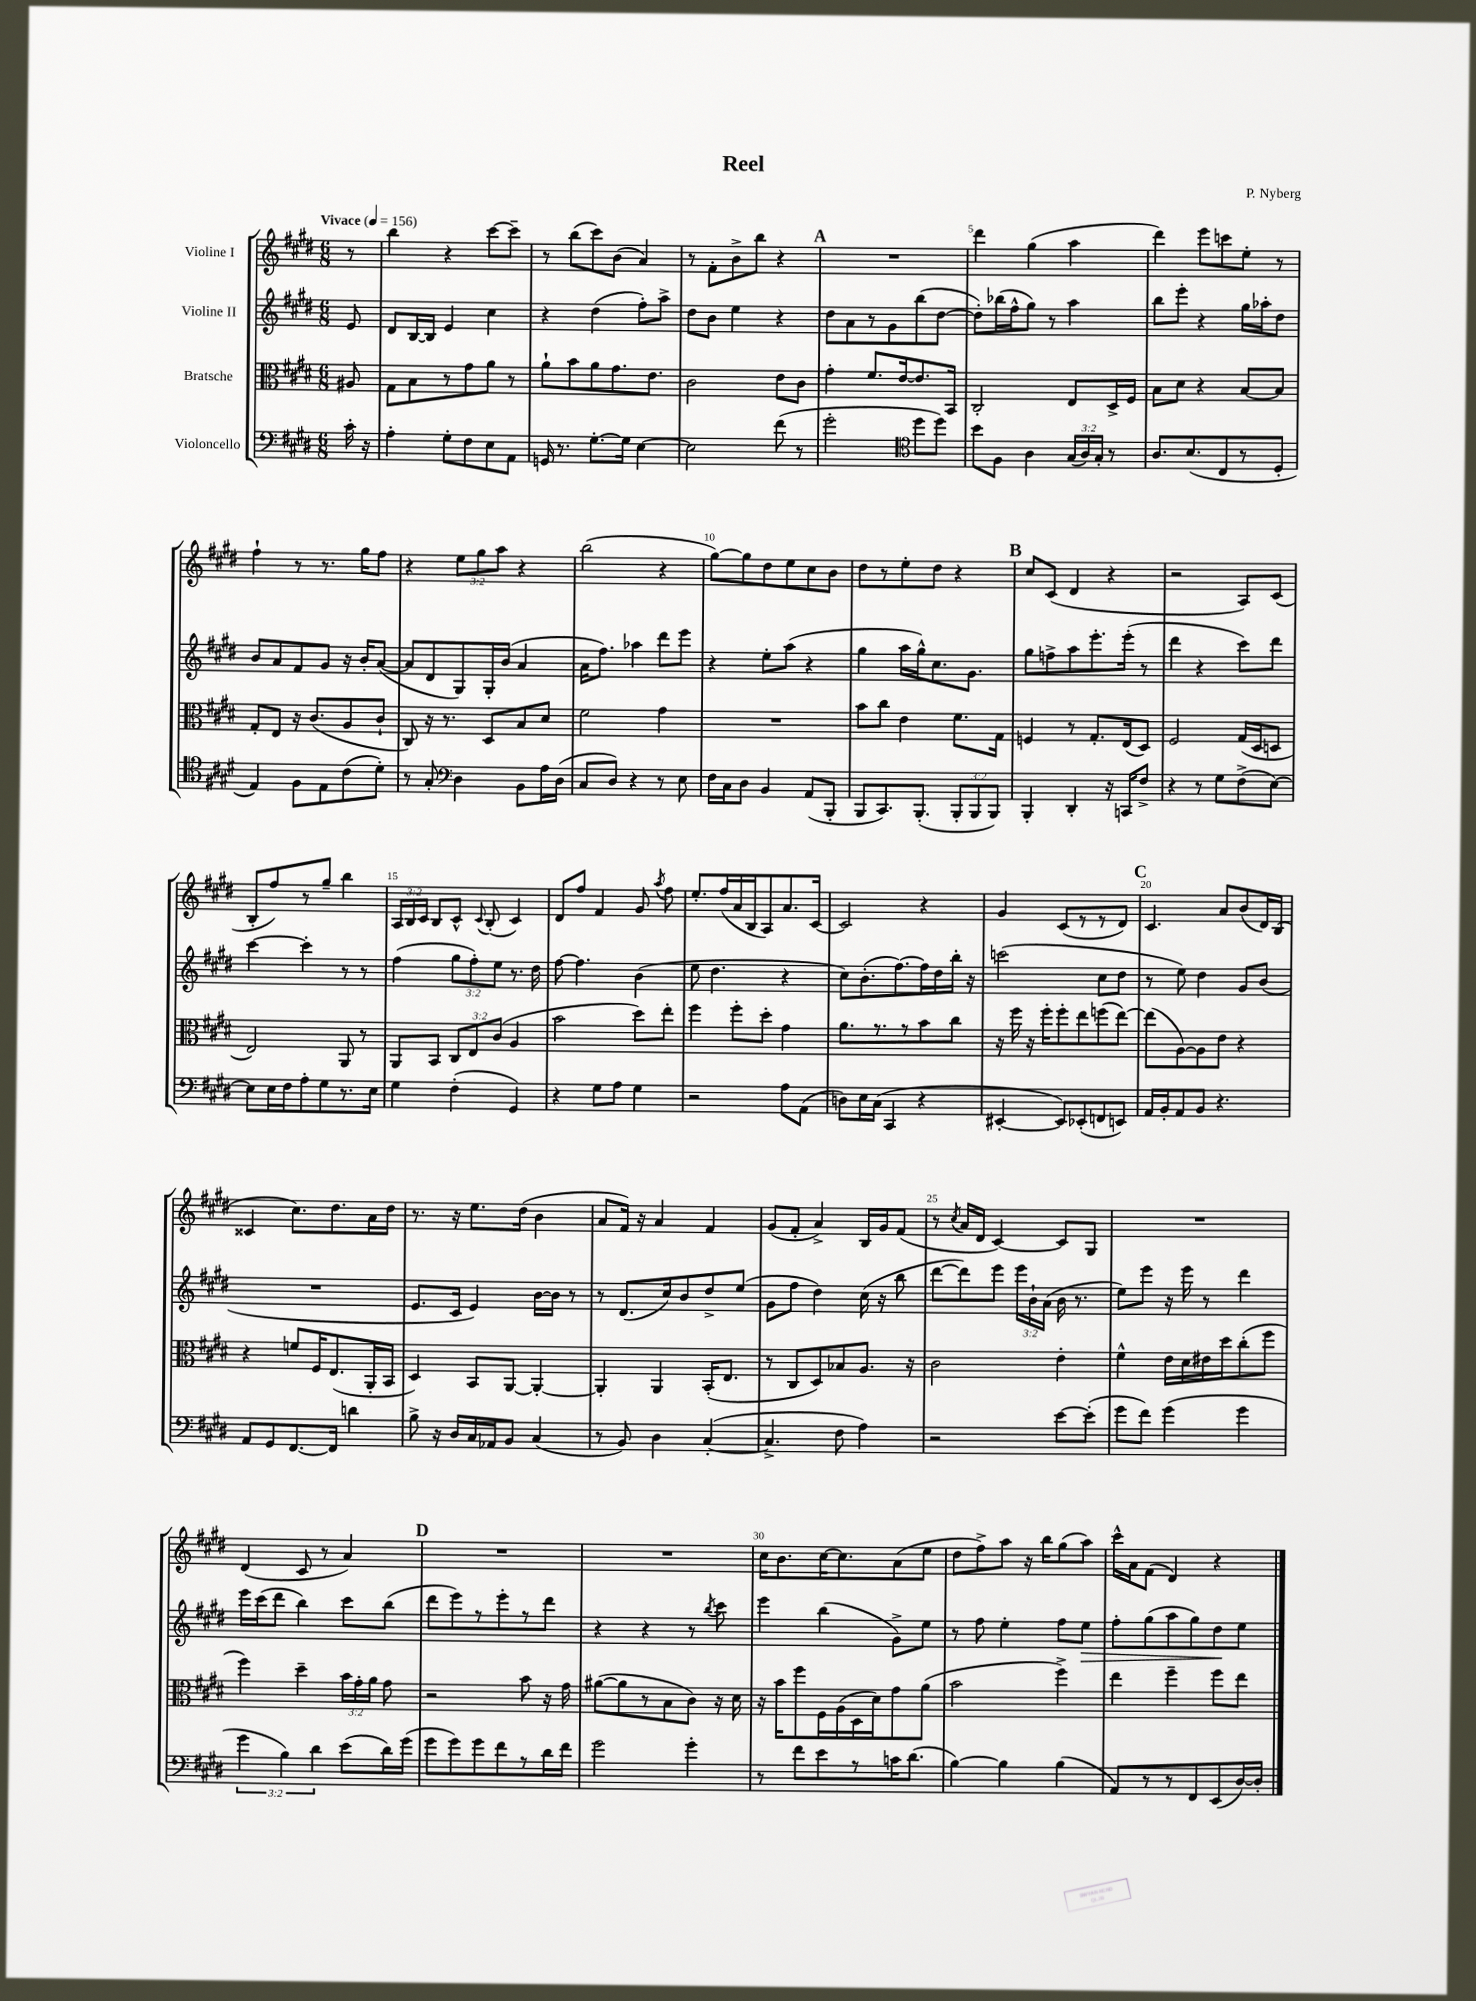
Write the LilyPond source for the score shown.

\header { title = "Reel" composer = "P. Nyberg" }
<<
\new StaffGroup <<
\new Staff = "s0" \with { instrumentName = "Violine I" } {
    \clef treble \key e \major \numericTimeSignature \time 6/8 \override Staff.TupletNumber.text = #tuplet-number::calc-fraction-text \partial 8 \tempo "Vivace" 4 = 156
    \autoBeamOff r8 |
    b''4 r4 cis'''8[~ cis'''8]-- |
    r8 b''8[( cis'''8) b'8]( a'4) |
    r8 fis'8[-. b'8-> b''8] r4 |
    \mark \markup { \bold "A" } R2. |
    dis'''4 gis''4( a''4 |
    dis'''4) e'''8[ c'''8 e''8]-. r8 |
    fis''4-! r8 r8. gis''16[ fis''8] |
    r4 \tuplet 3/2 { e''8[ gis''8 a''8] } r4 |
    b''2( r4 |
    gis''8[~) gis''8 dis''8 e''8 cis''8 b'8] |
    dis''8[ r8 e''8-. dis''8] r4 |
    \mark \markup { \bold "B" } cis''8[ cis'8]( dis'4 r4 |
    r2 a8[) cis'8]( |
    b8[-. fis''8) r8 gis''8]-- b''4 |
    \tuplet 3/2 { a16[ b16 cis'16] } b8[ cis'8]-^ \appoggiatura { cis'8 } b8-.( cis'4) |
    dis'8[ fis''8] fis'4 gis'8 \acciaccatura { a''8 } fis''8 |
    e''8.[-. fis''16( a'16 b16 a8) a'8. cis'16]~ |
    cis'2 r4 |
    gis'4 cis'8[( r8 r8 dis'8]) |
    \mark \markup { \bold "C" } cis'4. a'8[ b'8( dis'16) b16]( |
    cisis'4 cis''8.[) dis''8. a'16 dis''16] |
    r8. r16 e''8.[ dis''16]( b'4 |
    a'8[ fis'16]) r16 a'4 fis'4 |
    gis'8[( fis'8]-. a'4->) b16[ gis'16 fis'8]( |
    r8 \acciaccatura { cis''8 } a'16[ dis'16] cis'4~) cis'8[ gis8] |
    R2. |
    dis'4( cis'8 r8 a'4) |
    \mark \markup { \bold "D" } R2. |
    R2. |
    cis''16[ b'8. cis''16~ cis''8. a'8( e''8] |
    dis''8[ fis''8->) a''8] r16 b''16[ gis''8( a''8]) |
    cis'''16[-^ a'16 fis'8]( dis'4) r4 \bar "|." |
}
\new Staff = "s1" \with { instrumentName = "Violine II" } {
    \clef treble \key e \major \numericTimeSignature \time 6/8 \override Staff.TupletNumber.text = #tuplet-number::calc-fraction-text \partial 8
    \autoBeamOff e'8 |
    dis'8[ b16~ b16] e'4 cis''4 |
    r4 dis''4( fis''8[-.) a''8]-> |
    dis''8[ b'8] e''4 r4 |
    \mark \markup { \bold "A" } dis''8[ a'8 r8 gis'8 b''8( dis''8]~ |
    dis''8[-.) bes''16( fis''16-^ gis''8]) r8 a''4 |
    b''8[ e'''8]-. r4 gis''16[ aes''16-. dis''8] |
    b'8[ a'8 fis'8 gis'8] r16 b'16[-. a'8]~( |
    a'8[ dis'8 gis8) gis16-. b'16]( a'4 |
    a'16[ fis''8.]) aes''4 dis'''8[ e'''8] |
    r4 e''8[-. a''8]( r4 |
    gis''4 a''16[ gis''16-^) cis''8. gis'8.] |
    \mark \markup { \bold "B" } gis''8[ f''8-> a''8 e'''8.-. e'''16]-.( r8 |
    dis'''4 r4 cis'''8[) dis'''8] |
    cis'''4~ cis'''4-. r8 r8 |
    fis''4( \tuplet 3/2 { gis''8[ fis''8-.) e''8] } r8. dis''16 |
    fis''8~ fis''4. b'4( |
    e''8 dis''4. r4 |
    cis''8[) b'8.-.( fis''8.~) fis''16 dis''16 b''16]-. r16 |
    c'''2( cis''8[ dis''8] |
    \mark \markup { \bold "C" } r8 e''8) dis''4 gis'8[ b'8]( |
    R2. |
    e'8.[ cis'16] e'4) b'16[~ b'16] r8 |
    r8 dis'8.[( cis''16) b'8 dis''8-> e''8]( |
    gis'8[ fis''8] dis''4) cis''16( r16 b''8 |
    dis'''8[~ dis'''8) e'''8] \tuplet 3/2 { e'''16[ b'16-! a'16]( } b'16 r8. |
    e''8[) e'''8] r16 e'''16 r8 dis'''4 |
    e'''16[ cis'''16( dis'''8] b''4) cis'''8[ b''8]( |
    \mark \markup { \bold "D" } dis'''8[ e'''8) r8 e'''8-. r8 dis'''8] |
    r4 r4 r8 \acciaccatura { b''8 } cis'''8 |
    e'''4 b''4( gis'8[->) e''8] |
    r8 fis''8 e''4-. fis''8[ e''8]\> |
    fis''8[-. gis''8( a''8 gis''8) dis''8\! e''8] \bar "|." |
}
\new Staff = "s2" \with { instrumentName = "Bratsche" } {
    \clef alto \key e \major \numericTimeSignature \time 6/8 \override Staff.TupletNumber.text = #tuplet-number::calc-fraction-text \partial 8
    \autoBeamOff ais8 |
    gis8[ b8 r8 gis'8 a'8] r8 |
    a'8[-! b'8 a'8 gis'8. e'8.] |
    cis'2 e'8[ cis'8] |
    \mark \markup { \bold "A" } gis'4-. fis'8.[ e'16~ e'8. b,16] |
    cis2-. e8[ dis16-> fis16] |
    b8[ dis'8] r4 b8[~ b8] |
    gis8[-. e8] r16 cis'8.[( a8 cis'8]-! |
    cis8) r16 r8. dis8[ b8 dis'8] |
    fis'2 gis'4 |
    R2. |
    b'8[ cis''8] e'4 fis'8.[ gis16] |
    \mark \markup { \bold "B" } f4 r8 gis8.[-. e16( dis8]) |
    fis2 gis16[( dis16 d8] |
    e2) a,8 r8 |
    a,8[ b,8] \tuplet 3/2 { cis8[ e8 cis'8]( } a4 |
    b'2 dis''8[) e''8]-. |
    fis''4 fis''8[-. dis''8]-. gis'4 |
    a'8.[ r8. r8 b'8 cis''8] |
    r16 fis''16 r16 fis''16[-. fis''8-. e''8 f''8( e''8]~) |
    \mark \markup { \bold "C" } e''8[( a8~) a8 e'8] r4 |
    r4 f'8[ fis16 e8.( a,16-. b,16] |
    dis4) b,8[ a,8]~ a,4~-. |
    a,4-. a,4 b,16[-.( e8.] |
    r8 cis8[ dis8) bes8 a8.] r16 |
    cis'2 e'4-. |
    fis'4-^ e'16[ dis'16 eis'16 dis''16 cis''8-.( fis''8] |
    fis''4) dis''4-- \tuplet 3/2 { b'16[ gis'16-. a'16] } gis'8 |
    \mark \markup { \bold "D" } r2 b'8 r16 gis'16 |
    ais'8[~( ais'8 r8 b8 cis'8]) r16 dis'16 |
    r16 b'16[ fis''8 fis16 a16( dis16 dis'16) gis'8 a'8]( |
    b'2 fis''4->) |
    e''4 fis''4-- fis''8[ e''8] \bar "|." |
}
\new Staff = "s3" \with { instrumentName = "Violoncello" } {
    \clef bass \key e \major \numericTimeSignature \time 6/8 \override Staff.TupletNumber.text = #tuplet-number::calc-fraction-text \partial 8
    \autoBeamOff cis'16-. r16 |
    a4-. gis8[-. fis8 e8 a,8] |
    g,16 r8. gis8.[~-. gis16] e4~ |
    e2 fis'8( r8 |
    \mark \markup { \bold "A" } gis'2-. \clef tenor dis''8[ dis''8]) |
    b'8[ fis8] a4 \tuplet 3/2 { gis16[( a16) gis16]-. } r8 |
    a8.[ b8.( cis8 r8 dis8]-. |
    e4) fis8[ e8 cis'8( dis'8]-.) |
    r8 gis8-. \clef bass dis4 b,8[ a16 dis16]( |
    cis8[ dis8]) r4 r8 e8 |
    fis16[ cis16 dis8] b,4 a,8[( b,,8]-. |
    b,,8[ cis,8.) b,,8.]-.( \tuplet 3/2 { b,,8[-. b,,8 b,,8]) } |
    \mark \markup { \bold "B" } b,,4-. dis,4-. r16 c,16[ fis8]-> |
    r4 r8 gis8[ fis8->( e8]~) |
    e8[ e16 fis16 a8-. gis8 r8. e16] |
    gis4 fis4-.( gis,4) |
    r4 gis8[ a8] gis4 |
    r2 a8[ a,8]( |
    d8[) e16 cis16]( cis,4 r4 |
    eis,4~-. eis,8[) ees,8-.( f,8 e,8]) |
    \mark \markup { \bold "C" } a,16[ b,16-. a,8 b,8] r4. |
    a,8[ gis,8 fis,8.~ fis,16] d'4 |
    b8-> r16 dis16[ cis16 aes,16 b,8] cis4( |
    r8 b,8) dis4 cis4~-.( |
    cis4.-> fis8 a4) |
    r2 e'8[~ e'8]-.( |
    gis'8[ fis'8]) gis'4( gis'4 |
    \tuplet 3/2 { gis'4 b4) dis'4 } e'8[( dis'16) gis'16]( |
    \mark \markup { \bold "D" } gis'8[ gis'8) gis'8 fis'8 r8 dis'16 fis'16] |
    gis'2 gis'4-. |
    r8 fis'8[ e'8 r8 c'16 dis'8.]( |
    b4~) b4 b4( |
    a,8[) r8 r8 fis,8 e,8( dis16~) dis16]-. \bar "|." |
}
>>
>>
\layout { \context { \Score \override BarNumber.break-visibility = ##(#f #t #t) barNumberVisibility = #(every-nth-bar-number-visible 5) } }
